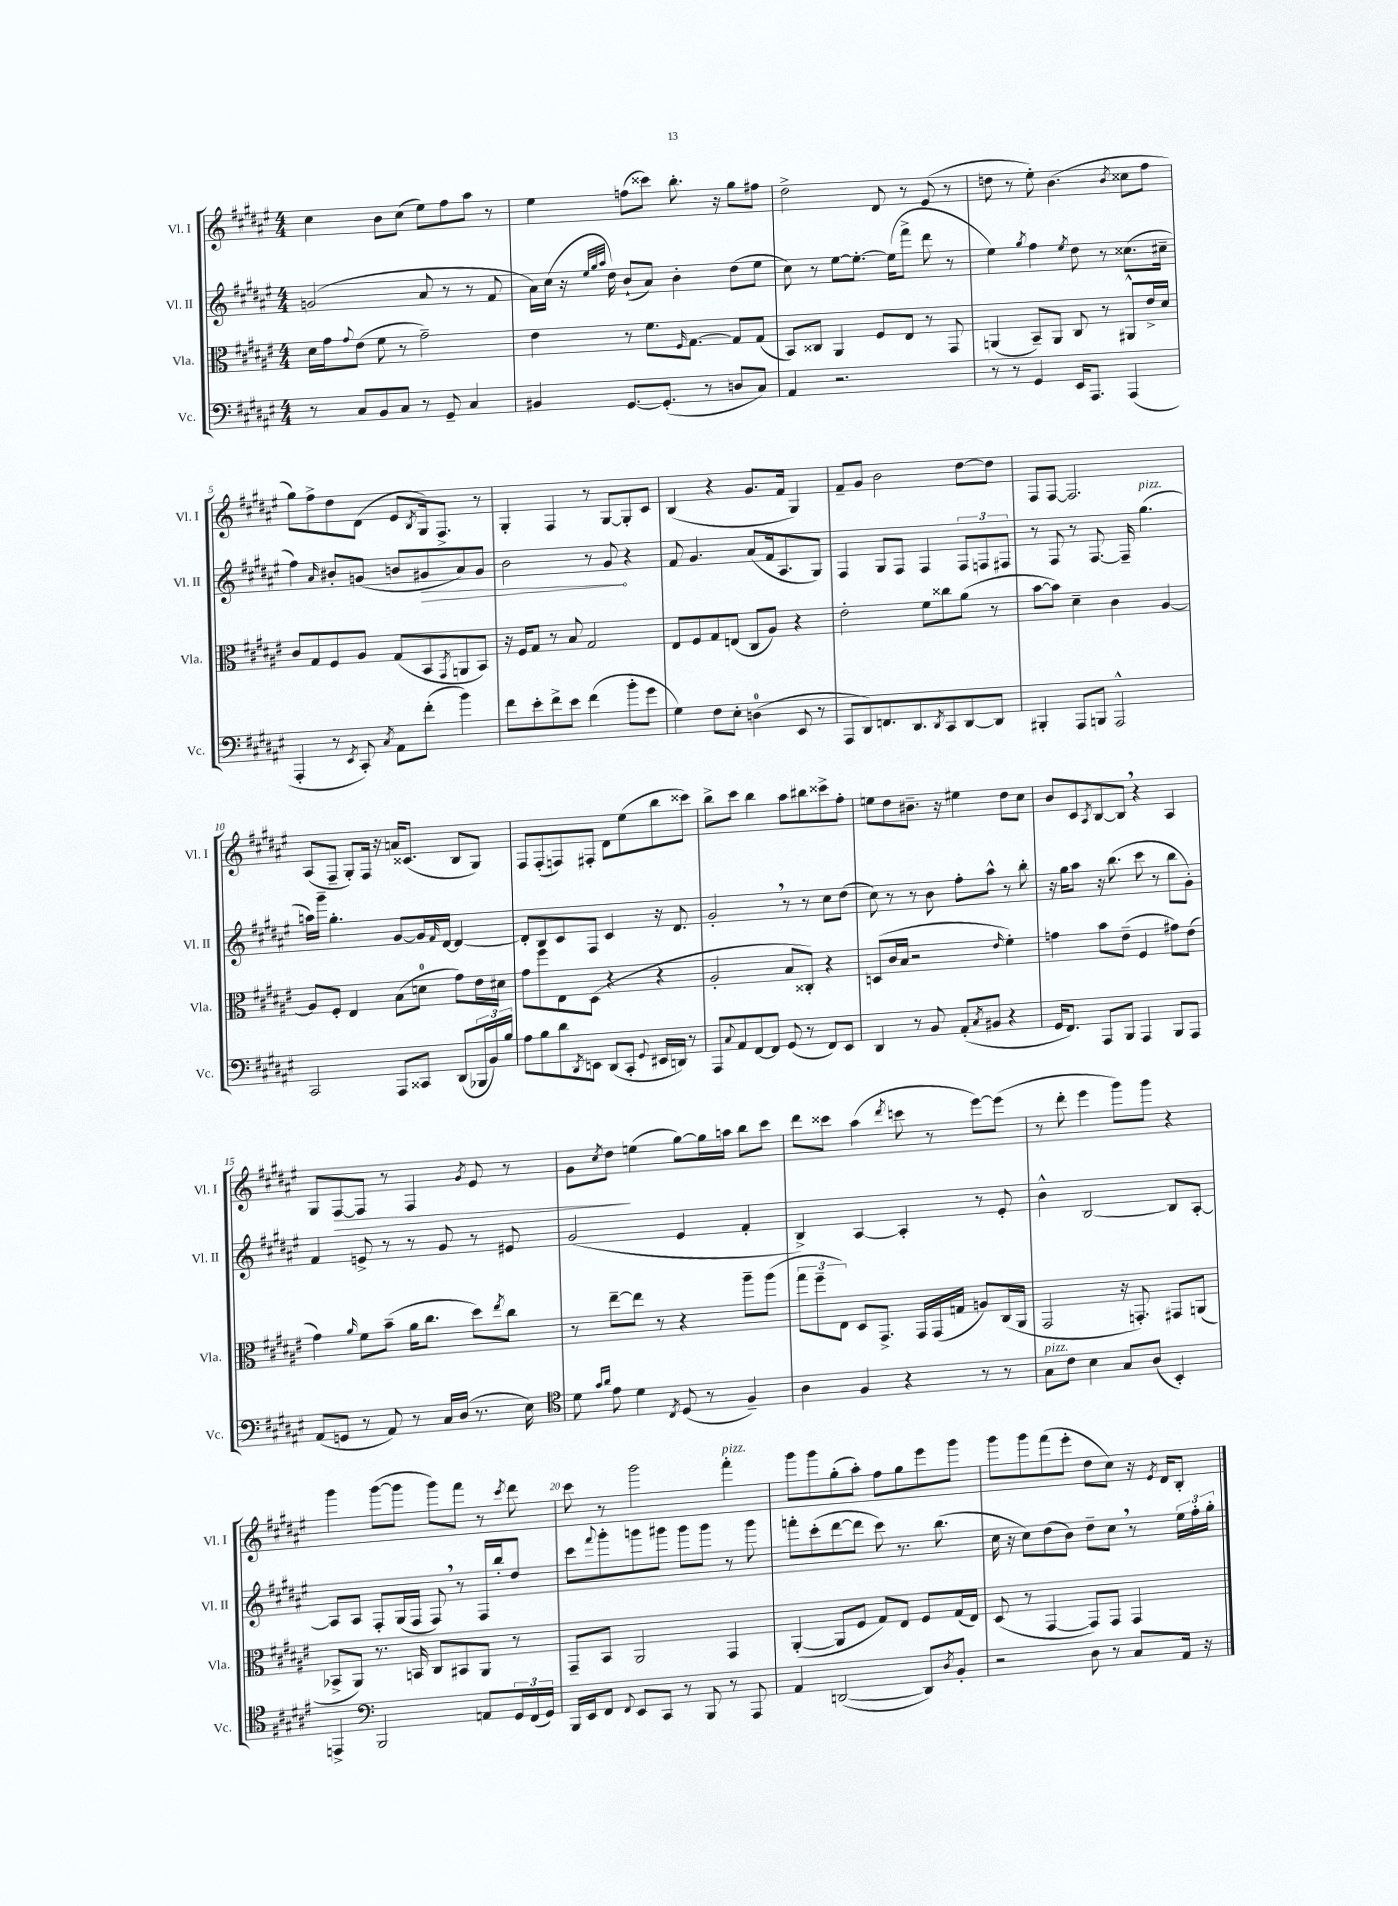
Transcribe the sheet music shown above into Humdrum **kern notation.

**kern	**kern	**kern	**kern
*staff4	*staff3	*staff2	*staff1
*clefF4	*clefC3	*clefG2	*clefG2
*k[f#c#g#d#a#e#]	*k[f#c#g#d#a#e#]	*k[f#c#g#d#a#e#]	*k[f#c#g#d#a#e#]
*M4/4	*M4/4	*M4/4	*M4/4
8r	16d#	(2g	4cc#
.	16g#	.	.
.	8qqg#	.	.
8C#	(8e#	.	.
8BB	8f#	.	8b
8C#	8r	.	(8cc#
8r	2g#~)	8a#	8ee#)
8GG#~	.	8r	8ff#
4C#	.	8r	8aa#
.	.	8f#	8r
=	=	=	=
4BB#	4e#	16a#)	4ee#
.	.	(16cc#	.
.	.	16r	.
.	.	32qqee#	.
.	.	32qqgg#	.
.	.	32qqaa#	.
.	.	16dd#)	.
[8.GG#	8r	(8b`	(8ff
.	8.f#	8a#)	8ccc##)
(8.GG#']	.	.	.
.	.	4b'	8.bb'
.	16qqF#	.	.
.	[8.G#	.	.
8r	.	.	.
.	.	.	16r
8D	8G#]	(8dd#	8gg#
8C#)	(8G#	8ee#	8ff#
=	=	=	=
4AA#	8BB)	8cc#)	2dd#^
.	8C##	8r	.
2.r	4AA#	[8ee#	.
.	.	8.ee#'_	.
.	8F#	.	8d#
.	.	(16ee#]	.
.	8E#	8fff#^	8r
.	8r	8ddd#	(8e#
.	8GG#	8r	8r
=	=	=	=
8r	(4AA	4ee#)	8dd
8r	.	.	8r
.	.	8qgg#	.
4GG#	8BB~)	4ff#	8ee#')
.	8AA	.	(4.b
.	.	8qee#	.
16EE#	8C#	8dd#	.
8.AAA#	.	.	.
.	8r	8r	.
.	.	.	8qb
(4AAA#	8AA#^^	(8.cc##	8cc##
.	16e#^	.	8ff#
.	16d#	16cc#~	.
=	=	=	=
4AAA#'	8c#	4ff#)	8gg#)
.	8G#	.	8ff#^
.	.	16qqa#	.
8r	8F#	8b#'	8dd#
8qEE#	.	.	.
8CC#')	8A#	(8g	(8d#
8qC#	.	.	.
8AA#	(8G#	8b	8e#
.	.	.	8qB
(8f#'	8BB	8g#	16G#)
.	.	.	8.F#^
.	8qGG#	.	.
4b)	8AA	8a#)	.
.	8BB)	8g#	8r
=	=	=	=
8f#	16r	2b	4G#'
.	16F#	.	.
8e#'	8G#	.	.
8f#^	8r	.	4F#
8e#	8B	.	.
(4f#	2G#	8r	8r
.	.	8g#	[8G#
8b'	.	4r	8G#']
8g#	.	.	8c#
=	=	=	=
4G#)	8E#	8f#	(4B
.	8F#	4.g#	.
8F#	8G#	.	4r
8E#'	(8E	.	.
(4D	8C#	(8a#	8.g#
.	8A#)	16f#	.
.	.	8.A#	16f#
8EE#	4r	.	4G#)
8r	.	8G#)	.
=	=	=	=
8AAA#	2e#'	4F#	8f#~
8DD#)	.	.	8g#
8.FF	.	8G#	2b
.	.	8F#	.
8.DD#	.	.	.
.	8f#	4F#	.
8qDD#	.	.	.
8CC#	8cc##	.	.
[8DD#	(8a#	12F#	[8dd#
.	.	12F	.
8DD#]	8r	.	8dd#]
.	.	12F#	.
=	=	=	=
4BBB#'	[8b	8r	8F#
.	8b])	8F#	[8F#
8AAA#	4d#~	8r	2.F#]
8BBB	.	[8.F#	.
2AAA#^^	4c#	.	.
.	.	16F#~]	.
.	.	(4.gg#	.
.	[4A#	.	.
=	=	=	=
2CC#	8A#]	16aa)	(8A#
.	.	16ggg#~	.
.	8F#'	4.gg#'	8F#~
.	4E#	.	8G#')
.	.	.	16F#
.	.	.	16r
8AAA#	(8B	[8g#	16a
.	.	.	(8.c##
8CC##	8d	16g#]	.
.	.	16qqf#	.
.	.	[16d#	.
(8DD#	8g#)	4d#_	8B
24BBB-	16e#	.	8G#)
24BB)	.	.	.
.	16d#	.	.
24B	.	.	.
=	=	=	=
8A#	8g#	8d#']	8F#
8B	8ff#	8B	(8F#'
8d#	8E#	8c#	8F)
8qDD#	.	.	.
8EE	(8D#	8F#	8F#'
(8DD#	4r	4c#	8d#
8CC#'	.	.	(8ee#
8qqGG#	.	.	.
16EE#	4r	16r	8bb
16DD)	.	8.d#	.
8r	.	.	8ccc##)
=	=	=	=
8AAA#	2A#'	2g#'	8bb^
8qqC#	.	.	.
8AA#	.	.	8ccc#
[8FF#	.	.	4bb
8FF#]	.	.	.
(8GG#	8B	8r	8aa#
8r	8C##')	8r	8bb#
8FF#)	4r	8cc#	8ccc##^
8EE#	.	(8dd#	8ff#'
=	=	=	=
4DD#	(8D	8cc#)	8ee
.	16c#	8r	8dd#
.	16B	.	.
8r	2r	8r	8.b#~
8BB	.	8b	.
.	.	.	16r
(8AA#'	.	8ff#'	4ee#
8qC#	.	.	.
8BB#	.	8aa#^^	.
.	16qqe#	.	.
4r	4f#')	8r	8dd#
.	.	8bb'	8cc#
=	=	=	=
16GG#	4g	16r	8b
8.FF#)	.	16gg#	.
.	.	8aa#	8c#
.	.	.	8qA#
8AAA#	8b	16r	[8B
.	.	(8.bb	.
8BBB	(8e#~	.	8B]
4AAA#	4F#	8ccc#	4r
.	.	8r	.
8BBB	8g#)	8bb	4A#
8AAA#	(8e#	8g#')	.
=	=	=	=
(8AA#	4g#)	4f#	8G#
8GG	.	.	[8F#
.	16qqa#	.	.
8r	8f#	8e^	8F#]
8AA#)	(8b~	8r	8r
8r	16a#	8r	4F#
.	8.cc#	.	.
16C#	.	8g#	.
(16D#	.	.	.
.	.	.	8qg#
8.r	8dd#)	8r	8e#
.	8qee#	.	.
.	8cc#	8e#	8r
16E#)	.	.	.
=	=	=	=
*clefC4	*	*	*
8d#	8r	(2g#	8g#
16qqg#	.	.	.
16qqa#	.	.	8qcc#
8e#	[8ee#~	.	8dd#
4d#	8ee#]	.	(4ee
.	8r	.	.
8qC#	.	.	.
(8D#	4r	4e#	[8gg#)
8r	.	.	16gg#]
.	.	.	16aa
4F#~)	8aa#~	4f#'	8bb
.	(8aa#	.	8ccc#
=	=	=	=
4A#	12gg#	4B^)	8ddd#
.	12ff#~	.	.
.	.	.	8ccc##
.	12E#)	.	.
4F#	8D#	[4A#	(4aa#
.	8.GG#^	.	.
.	.	.	8qddd#
4r	.	4A#']	8ccc
.	16GG#	.	.
.	(16GG#	.	8r
.	16G	.	.
8r	8A)	8r	[8eee#)
8r	(16C#	8e#'	(8eee#]
.	16AA#	.	.
=	=	=	=
8G#	2GG#	4b^^	8r
8c#	.	.	8ddd#'
4B	.	[2B	4eee#
8G#	16r	.	8ggg#)
.	8.GG')	.	.
(8A#	.	.	8ggg#
4BB')	8GG#	8B]	4r
.	(8AA	[8A#'	.
=	=	=	=
4EE^	8BB-^	8A#]	4ggg#
.	8AA#)	8A#	.
*clefF4	*	*	*
2BBB	8.r	8F#'	([8ggg#
.	.	(16G#	8ggg#]
.	16BB	16F#	.
.	8C#	8F#)	8ggg#)
.	8BB#	8r	8fff#
8AA	8AA#	16F#	8r
.	.	16bb'	.
.	.	.	8qccc#
24GG#	8r	8dd#	8ddd#
(24FF#	.	.	.
24GG#)	.	.	.
=	=	=	=
16BBB	8GG#~	8ccc#	8ccc#
16EE#	.	.	.
.	.	8qqfff#	.
8FF#	8BB	8ggg#'	8r
8qqFF#	.	.	.
8EE#	2AA#	8ggg	2ggg#
8CC#	.	8ggg#	.
8r	.	8ggg#	.
8BBB	.	8ggg#	.
8r	4GG#	8r	4fff#'
8AAA#	.	8ggg#	.
=	=	=	=
4AA#	([4AA#'	8fff'	8ggg#
.	.	(8ccc#'	8ggg#
([2DD	8AA#]	[8ddd#	(8gg#'
.	8F#	8ddd#]	8aa#')
.	8G#)	8ccc#)	8ff#
.	8E#	8.r	8gg#
8DD])	8F#	.	8eee#
.	.	(8.bb	.
8qD#	.	.	.
8BB'	(16G#	.	8ggg#
.	16E#)	.	.
=	=	=	=
2r	(8D#	16cc#	8ggg#
.	.	16r	.
.	8r	8cc#)	8ggg#
.	[4GG#	(8dd#	(8fff#
.	.	8b)	8eee#'
8D#	8GG#])	8dd#~	8dd#
8r	8GG#	8cc#	8cc#)
8C#	4GG#	8r	16r
.	.	.	8qe#
.	.	.	16d#
16AA#	.	24ee#	8B'
.	.	24ff#'	.
16r	.	.	.
.	.	24gg#'	.
==	==	==	==
*-	*-	*-	*-
